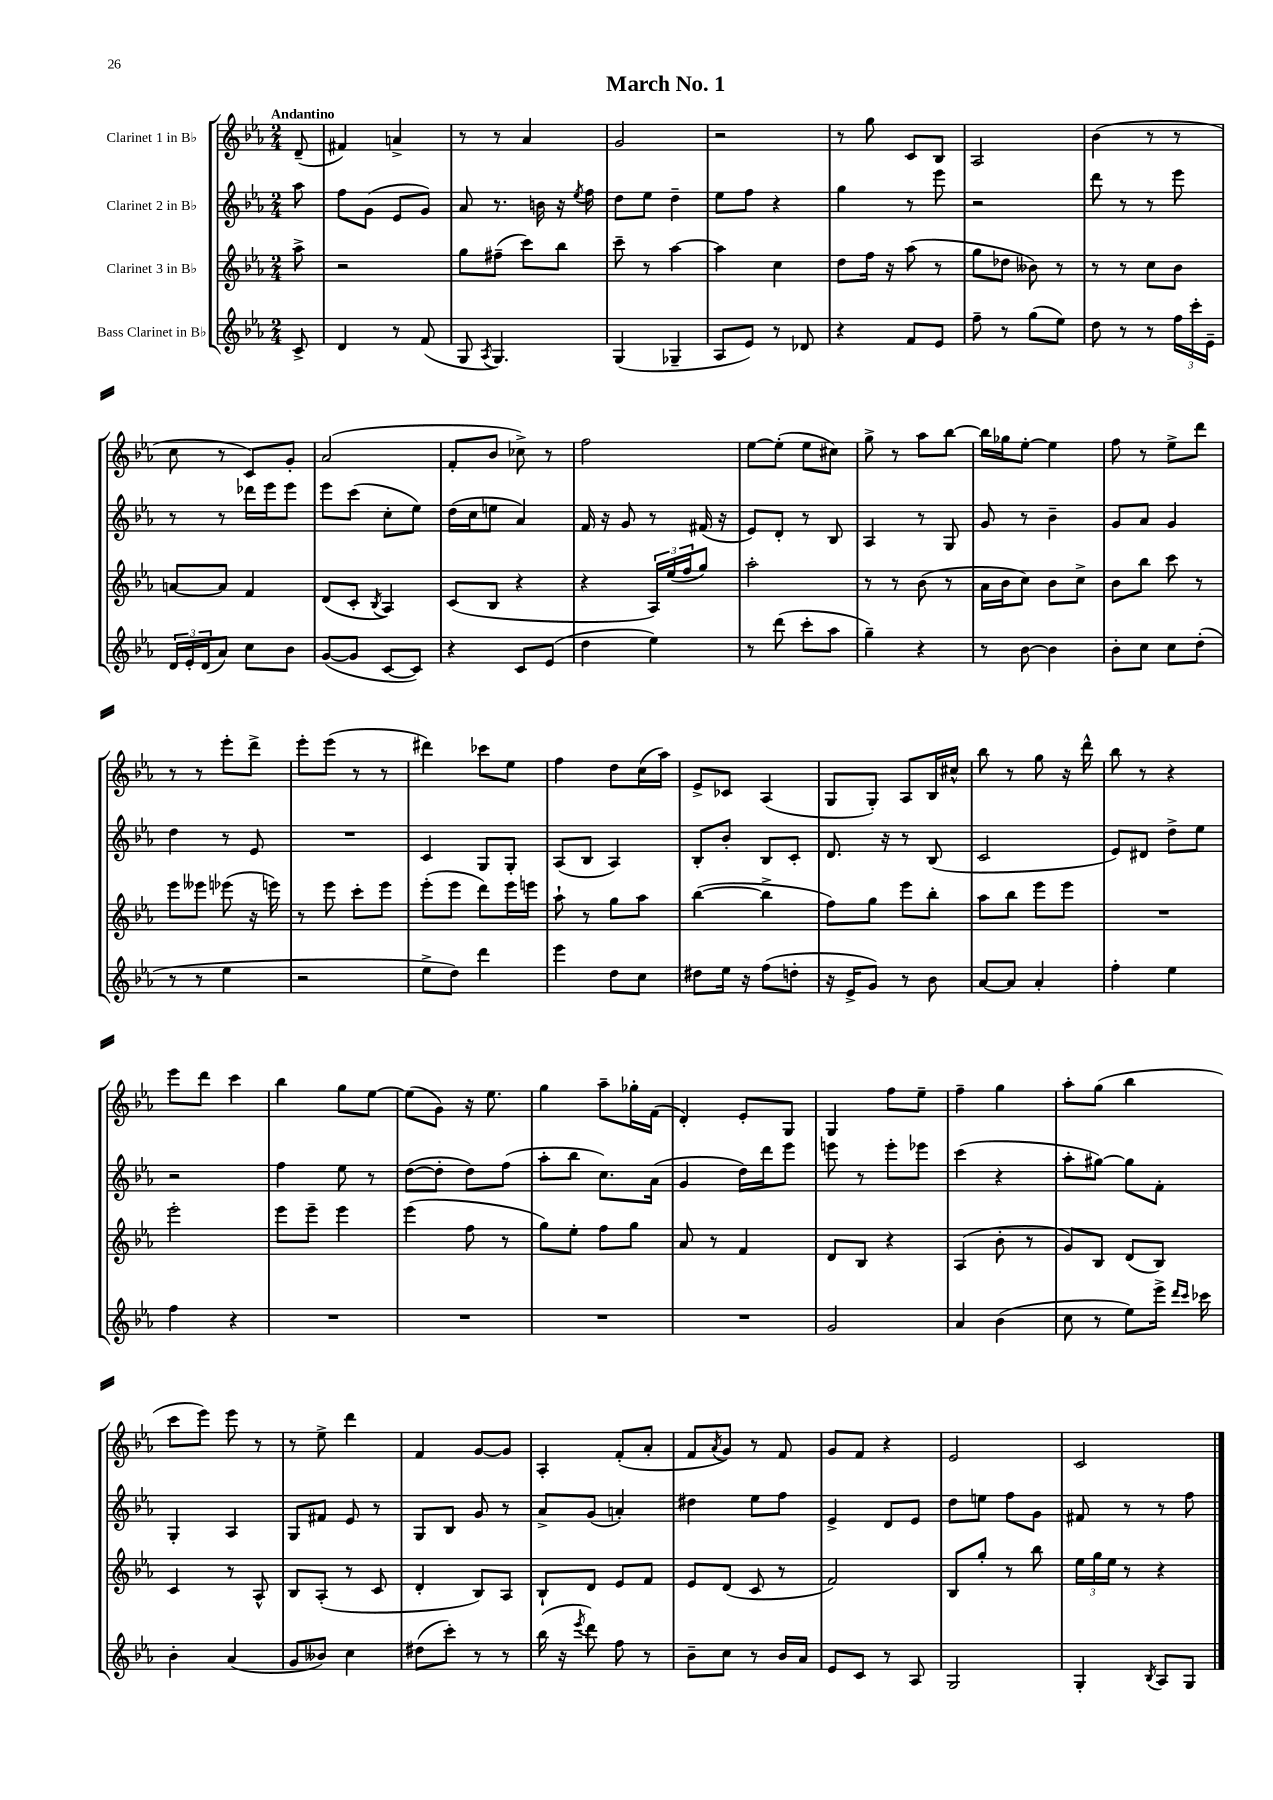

**kern	**kern	**kern	**kern
*staff4	*staff3	*staff2	*staff1
*clefG2	*clefG2	*clefG2	*clefG2
*k[b-e-a-]	*k[b-e-a-]	*k[b-e-a-]	*k[b-e-a-]
*M2/4	*M2/4	*M2/4	*M2/4
8c^/	8aa-^\	8aa-\	(8d~/
=	=	=	=
4d/	2r	8ff\L	4f#/)
.	.	(8g\J	.
8r	.	8e-/L	4a^/
(8f/	.	8g/J)	.
=	=	=	=
8G/	8gg\L	8a-/	8r
8qA-/	.	.	.
4.G/)	(8ff#~\J	8.r	8r
.	8ccc\L)	.	4a-/
.	.	16b\	.
.	8bb-\J	16r	.
.	.	8qee-/	.
.	.	16ff\	.
=	=	=	=
(4G/	8ccc~\	8dd\L	2g/
.	8r	8ee-\J	.
4G-~/	[4aa-\	4dd~\	.
=	=	=	=
8A-/L	4aa-\]	8ee-\L	2r
8e-/J)	.	8ff\J	.
8r	4cc\	4r	.
8d-/	.	.	.
=	=	=	=
4r	8dd\L	4gg\	8r
.	16ff\Jk	.	8gg\
.	16r	.	.
8f/L	(8aa-\	8r	8c/L
8e-/J	8r	8eee-\	8B-/J
=	=	=	=
8ff~\	8gg\L	2r	2A-/
8r	8dd-\J	.	.
(8gg\L	8b--\)	.	.
8ee-\J)	8r	.	.
=	=	=	=
8dd\	8r	8ddd\	(4b-\
8r	8r	8r	.
8r	8cc\L	8r	8r
24ff\LL	8b-\J	8eee-\	8r
24ccc'\	.	.	.
24e-~\JJ	.	.	.
=	=	=	=
24d/LL	[8a/L	8r	8cc\
24e-'/	.	.	.
(24d/J	.	.	.
8a-/J)	8a/]J	8r	8r
8cc\L	4f/	16ddd-\LL	8c/L)
.	.	16eee-\J	.
8b-\J	.	8eee-\J	8g'/J
=	=	=	=
([8g/L	(8d/L	8eee-\L	(2a-/
8g/]J	8c'/J	(8ccc\J	.
.	8qB-/	.	.
[8c/L	4A-/)	8cc'\L	.
8c/]J)	.	8ee-\J)	.
=	=	=	=
4r	(8c/L	(16dd\LL	8f'/L
.	.	16cc\J	.
.	8B-/J	8ee\J	8b-/J
8c/L	4r	4a-/)	8cc-^\)
(8e-/J	.	.	8r
=	=	=	=
4dd\	4r	16f/	2ff\
.	.	16r	.
.	.	8g/	.
4ee-\)	24A-/LL)	8r	.
.	(24ee-/	.	.
.	24ff/J	.	.
.	8gg/J)	(16f#/	.
.	.	16r	.
=	=	=	=
8r	2aa-'\	8e-/L)	[8ee-\L
(8ddd\	.	8d'/J	(8ee-'\]J
8ccc'\L	.	8r	8ee-\L
8aa-\J	.	8B-/	8cc#\J)
=	=	=	=
4gg~\)	8r	4A-/	8gg^\
.	8r	.	8r
4r	(8b-\	8r	8aa-\L
.	8r	8G/	[8bb-\J
=	=	=	=
8r	16a-\LL	8g/	16bb-\]LL
.	16b-\J	.	16gg-\J
[8b-\	8cc\J)	8r	[8ee-'\J
4b-\]	8b-\L	4b-~\	4ee-\]
.	8cc^\J	.	.
=	=	=	=
8b-'\L	8b-\L	8g/L	8ff\
8cc\J	8bb-\J	8a-/J	8r
8cc\L	8ccc\	4g/	8ee-^\L
(8dd'\J	8r	.	8ddd\J
=	=	=	=
8r	8eee-\L	4dd\	8r
8r	8eee--\J	.	8r
4ee-\	(8eee-\	8r	8eee-'\L
.	16r	8e-/	8ddd^\J
.	16eee\)	.	.
=	=	=	=
2r	8r	2r	8eee-'\L
.	8eee-\	.	(8eee-\J
.	8ccc'\L	.	8r
.	8eee-\J	.	8r
=	=	=	=
8ee-^\L	(8eee-'\L	4c/	4ddd#\)
8dd\J)	8eee-\J	.	.
4ddd\	8ddd\L)	8G/L	8ccc-\L
.	16eee-\L	8G'/J	8ee-\J
.	16eee\JJ	.	.
=	=	=	=
4eee-\	8aa-`\	(8A-/L	4ff\
.	8r	8B-/J	.
8dd\L	8gg\L	4A-/)	8dd\L
8cc\J	8aa-\J	.	(16cc\L
.	.	.	16aa-\JJ)
=	=	=	=
8dd#\L	([4bb-\	8B-'/L	8e-^/L
16ee-\Jk	.	8b-'/J	8c-/J
16r	.	.	.
(8ff\L	4bb-^\]	8B-/L	(4A-/
8dd'\J	.	8c'/J	.
=	=	=	=
16r	8ff\L)	8.d/	8G/L
16e-^/LK	.	.	.
8g/J)	8gg\J	.	8G'/J)
.	.	16r	.
8r	8eee-\L	8r	8A-/L
8b-\	8bb-'\J	(8B-/	16B-/L
.	.	.	16cc#^^/JJ
=	=	=	=
[8a-/L	8aa-\L	2c/	8bb-\
8a-/]J	8bb-\J	.	8r
4a-'/	8eee-\L	.	8gg\
.	8eee-\J	.	16r
.	.	.	16ddd^^\
=	=	=	=
4ff'\	2r	8e-/L)	8bb-\
.	.	8d#/J	8r
4ee-\	.	8dd^\L	4r
.	.	8ee-\J	.
=	=	=	=
4ff\	2eee-'\	2r	8eee-\L
.	.	.	8ddd\J
4r	.	.	4ccc\
=	=	=	=
2r	8eee-\L	4ff\	4bb-\
.	8eee-~\J	.	.
.	4eee-\	8ee-\	8gg\L
.	.	8r	[8ee-\J
=	=	=	=
2r	(4eee-\	([8dd\L	(8ee-\]L
.	.	8dd'\]J	8g\J)
.	8ff\	8dd\L)	16r
.	.	.	8.ee-\
.	8r	(8ff\J	.
=	=	=	=
2r	8gg\L)	8aa-'\L	4gg\
.	8ee-'\J	8bb-\J	.
.	8ff\L	8.cc\L)	8aa-~\L
.	8gg\J	.	16gg-'\L
.	.	(16a-\Jk	(16f\JJ
=	=	=	=
2r	8a-/	4g/	4d'/)
.	8r	.	.
.	4f/	16dd\LL)	8e-'/L
.	.	16ddd\J	.
.	.	8eee-\J	8G/J
=	=	=	=
2g/	8d/L	8eee\	4G/
.	8B-/J	8r	.
.	4r	8eee'\L	8ff\L
.	.	8eee-\J	8ee-~\J
=	=	=	=
4a-/	(4A-/	(4ccc\	4ff~\
(4b-\	8b-'\	4r	4gg\
.	8r	.	.
=	=	=	=
8cc\	8g/L)	8aa-'\L	8aa-'\L
8r	8B-/J	[8gg#\J)	(8gg\J
8ee-\L)	(8d/L	8gg#\]L	4bb-\
16eee-^\Jk	8B-/J)	8f'\J	.
16qqddd/LL	.	.	.
16qqccc/JJ	.	.	.
16ccc-\	.	.	.
=	=	=	=
4b-'\	4c/	4G'/	8ccc\L
.	.	.	8eee-\J)
(4a-/	8r	4A-/	8eee-\
.	8A-^^/	.	8r
=	=	=	=
8g/L	8B-/L	8G/L	8r
8b--/J)	(8A-'/J	8f#/J	8ee-^\
4cc\	8r	8e-/	4ddd\
.	8c/	8r	.
=	=	=	=
(8dd#\L	4d'/	8G/L	4f/
8ccc'\J)	.	8B-/J	.
8r	8B-/L)	8g/	[8g/L
8r	8A-/J	8r	8g/]J
=	=	=	=
(16bb-\	8B-`/L	8a-^/L	4A-'/
16r	.	.	.
8qeee-/	.	.	.
8ddd\)	8d/J	(8g/J	.
8ff\	8e-/L	4a'/)	(8f'/L
8r	8f/J	.	8a-'/J
=	=	=	=
8b-~\L	8e-/L	4dd#\	8f/L
.	.	.	8qa-/
8cc\J	(8d/J	.	8g/J)
8r	8c/	8ee-\L	8r
16b-/LL	8r	8ff\J	8f/
16a-/JJ	.	.	.
=	=	=	=
8e-/L	2f/)	4e-^/	8g/L
8c/J	.	.	8f/J
8r	.	8d/L	4r
8A-/	.	8e-/J	.
=	=	=	=
2G/	8B-/L	8dd\L	2e-/
.	8gg'/J	8ee\J	.
.	8r	8ff\L	.
.	8bb-\	8g\J	.
=	=	=	=
4G'/	24ee-\LL	8f#/	2c/
.	24gg\	.	.
.	24ee-\JJ	.	.
.	8r	8r	.
8qB-/	.	.	.
8A-/L	4r	8r	.
8G/J	.	8ff\	.
==	==	==	==
*-	*-	*-	*-
